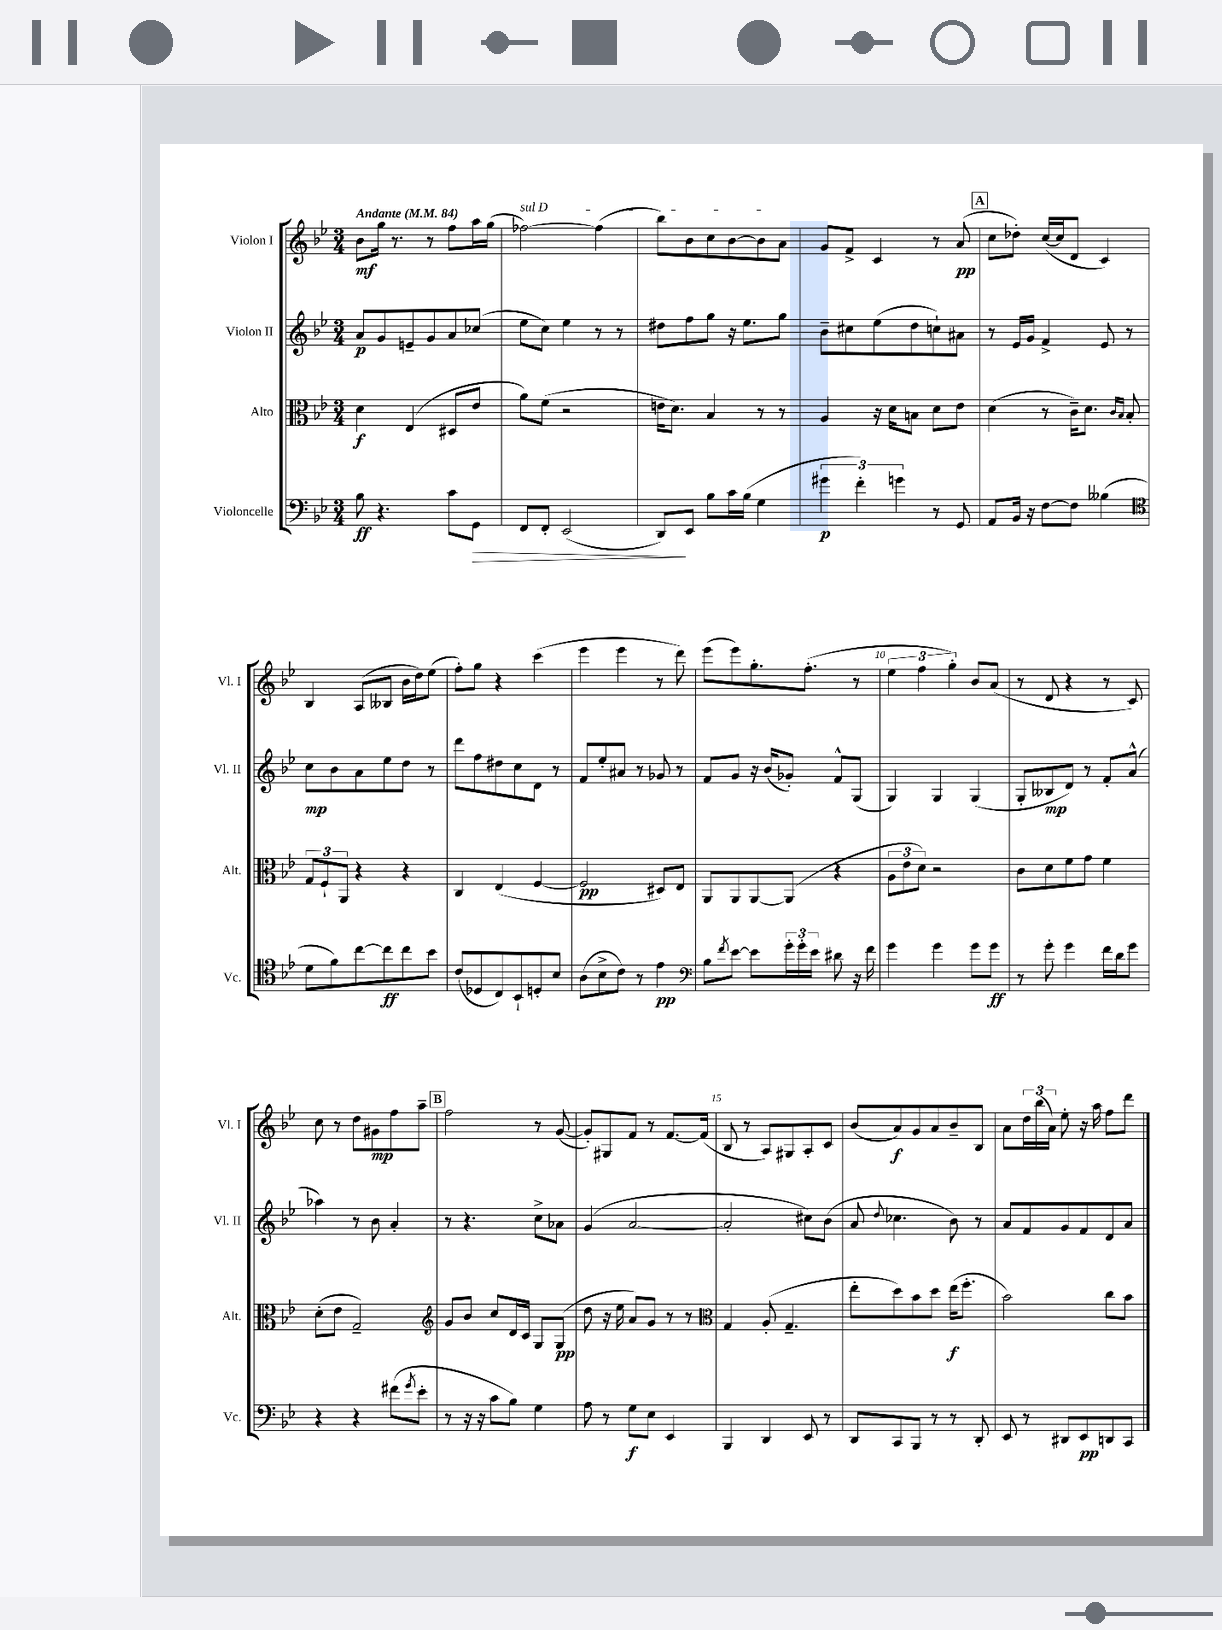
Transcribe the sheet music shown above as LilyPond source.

<<
\new StaffGroup <<
\new Staff = "s0" \with { instrumentName = "Violon I" shortInstrumentName = "Vl. I" } {
    \clef treble \key bes \major \numericTimeSignature \time 3/4 \tempo "Andante" 4 = 84
    bes'8\mf g''16 r8. r8 f''8 a''16 g''16( |
    \once \override TextSpanner.bound-details.left.text = \markup { \italic "sul D" } fes''2~\startTextSpan) fes''4( |
    bes''8) bes'8 c''8 bes'8~ bes'8 a'8\stopTextSpan |
    g'8 f'8-> c'4 r8 a'8\pp( |
    \mark \markup { \box "A" } c''8 des''8-.) c''16~( c''16 d'8 c'4) |
    bes4 a8( beses8 bes'16 d''16) ees''8( |
    f''8-.) g''8 r4 c'''4( |
    ees'''4 ees'''4 r8 d'''8) |
    ees'''8( ees'''8) g''8.-. f''8.-.( r8 |
    \tuplet 3/2 { ees''4 f''4 g''4-.) } bes'8 a'8( |
    r8 d'8 r4 r8 c'8) |
    c''8 r8 d''8 gis'8\mp f''8 a''8-- |
    \mark \markup { \box "B" } f''2 r8 g'8~( |
    g'8-.) gis8 f'8 r8 f'8.~ f'16( |
    bes8 r8 a8) gis8 a8-. c'8 |
    bes'8( a'8\f) g'8 a'8 bes'8-- bes8 |
    a'8 \tuplet 3/2 { d''16 bes''16( a'16) } ees''8-. r16 a''16 f''8 d'''8 \bar "|." |
}
\new Staff = "s1" \with { instrumentName = "Violon II" shortInstrumentName = "Vl. II" } {
    \clef treble \key bes \major \numericTimeSignature \time 3/4
    a'8\p g'8 e'8-- g'8 a'8 ces''8( |
    ees''8 c''8) ees''4 r8 r8 |
    dis''8 f''8 g''8 r16 ees''8. g''8 |
    bes'8-- cis''8 ees''8( d''8 c''8-!) ais'8 |
    \mark \markup { \box "A" } r8 ees'16 g'16 f'4-> ees'8 r8 |
    c''8\mp bes'8 a'8 ees''8 d''8 r8 |
    d'''8 f''8 dis''8 c''8 d'8 r8 |
    f'8 ees''8-. ais'8 r8 ges'8 r8 |
    f'8 g'8 r16 bes'16( ges'8-.) f'8-^ g8( |
    g4) g4 g4( |
    g8-. beses8\mp d'8) r8 f'8-. a'8-^( |
    aes''4) r8 bes'8 a'4-. |
    \mark \markup { \box "B" } r8 r4. c''8-> aes'8 |
    g'4( a'2~ |
    a'2-. cis''8) bes'8( |
    a'8 \appoggiatura { d''8 } ces''4. bes'8) r8 |
    a'8 f'8 g'8 f'8 d'8 a'8 \bar "|." |
}
\new Staff = "s2" \with { instrumentName = "Alto" shortInstrumentName = "Alt." } {
    \clef alto \key bes \major \numericTimeSignature \time 3/4
    d'4\f ees4( dis8 ees'8 |
    a'8) f'8( r2 |
    e'16 d'8.) bes4 r8 r8 |
    a4 r16 d'16 b8 d'8 ees'8 |
    \mark \markup { \box "A" } d'4( r8 c'16--) d'8. \grace { c'16 bes16 } bes8-. |
    \tuplet 3/2 { g8 f8-! a,8 } r4 r4 |
    c4 ees4( f4~ |
    f2\pp dis8) ees8 |
    a,8 a,8 a,8~ a,8( r4 |
    \tuplet 3/2 { a8 ees'8 d'8) } r2 |
    c'8 d'8 f'8 g'8 f'4 |
    d'8-.( ees'8 g2--) |
    \mark \markup { \box "B" } \clef treble g'8 bes'8 c''8 d'16 c'16 g8 g8\pp( |
    d''8 r16 ees''16 a'8) g'8 r8 r8 |
    \clef alto g4 a8-.( g4.-- |
    ees''8-. d''8) bes'8 d''8 ees''16\f( f''8.-. |
    bes'2) c''8 bes'8 \bar "|." |
}
\new Staff = "s3" \with { instrumentName = "Violoncelle" shortInstrumentName = "Vc." } {
    \clef bass \key bes \major \numericTimeSignature \time 3/4
    bes8\ff r4. c'8 g,8\> |
    f,8 f,8-. ees,2( |
    d,8\!) ees,8 bes8 c'16 bes16( g4 |
    \tuplet 3/2 { gis'4\p f'4-.) g'4 } r8 g,8 |
    \mark \markup { \box "A" } a,8 bes,16 r16 f8~ f8 beses4( |
    \clef tenor d'8 f'8) c''8~ c''8\ff c''8 bes'8 |
    c'8( des8 c8) bes,8-! d8-. bes8 |
    a8( bes8-> c'8) r8 ees'4\pp |
    \clef bass bes8 \acciaccatura { f'8 } ees'8~ ees'8 \tuplet 3/2 { g'16-. g'16-. ees'16 } dis'8 r16 f'16 |
    g'4 g'4 g'8 g'8\ff |
    r8 g'8-. g'4 f'16 d'16 g'8 |
    r4 r4 fis'8( \acciaccatura { g'8 } ees'8-. |
    \mark \markup { \box "B" } r8 r16 r16 c'8 bes8) g4 |
    a8 r8 g8\f ees8 ees,4 |
    bes,,4 d,4 ees,8 r8 |
    d,8 c,8 bes,,8 r8 r8 d,8-. |
    ees,8 r8 dis,8 ees,8\pp d,8 c,8 \bar "|." |
}
>>
>>
\layout { \context { \Score \override BarNumber.break-visibility = ##(#f #t #t) barNumberVisibility = #(every-nth-bar-number-visible 5) } }
